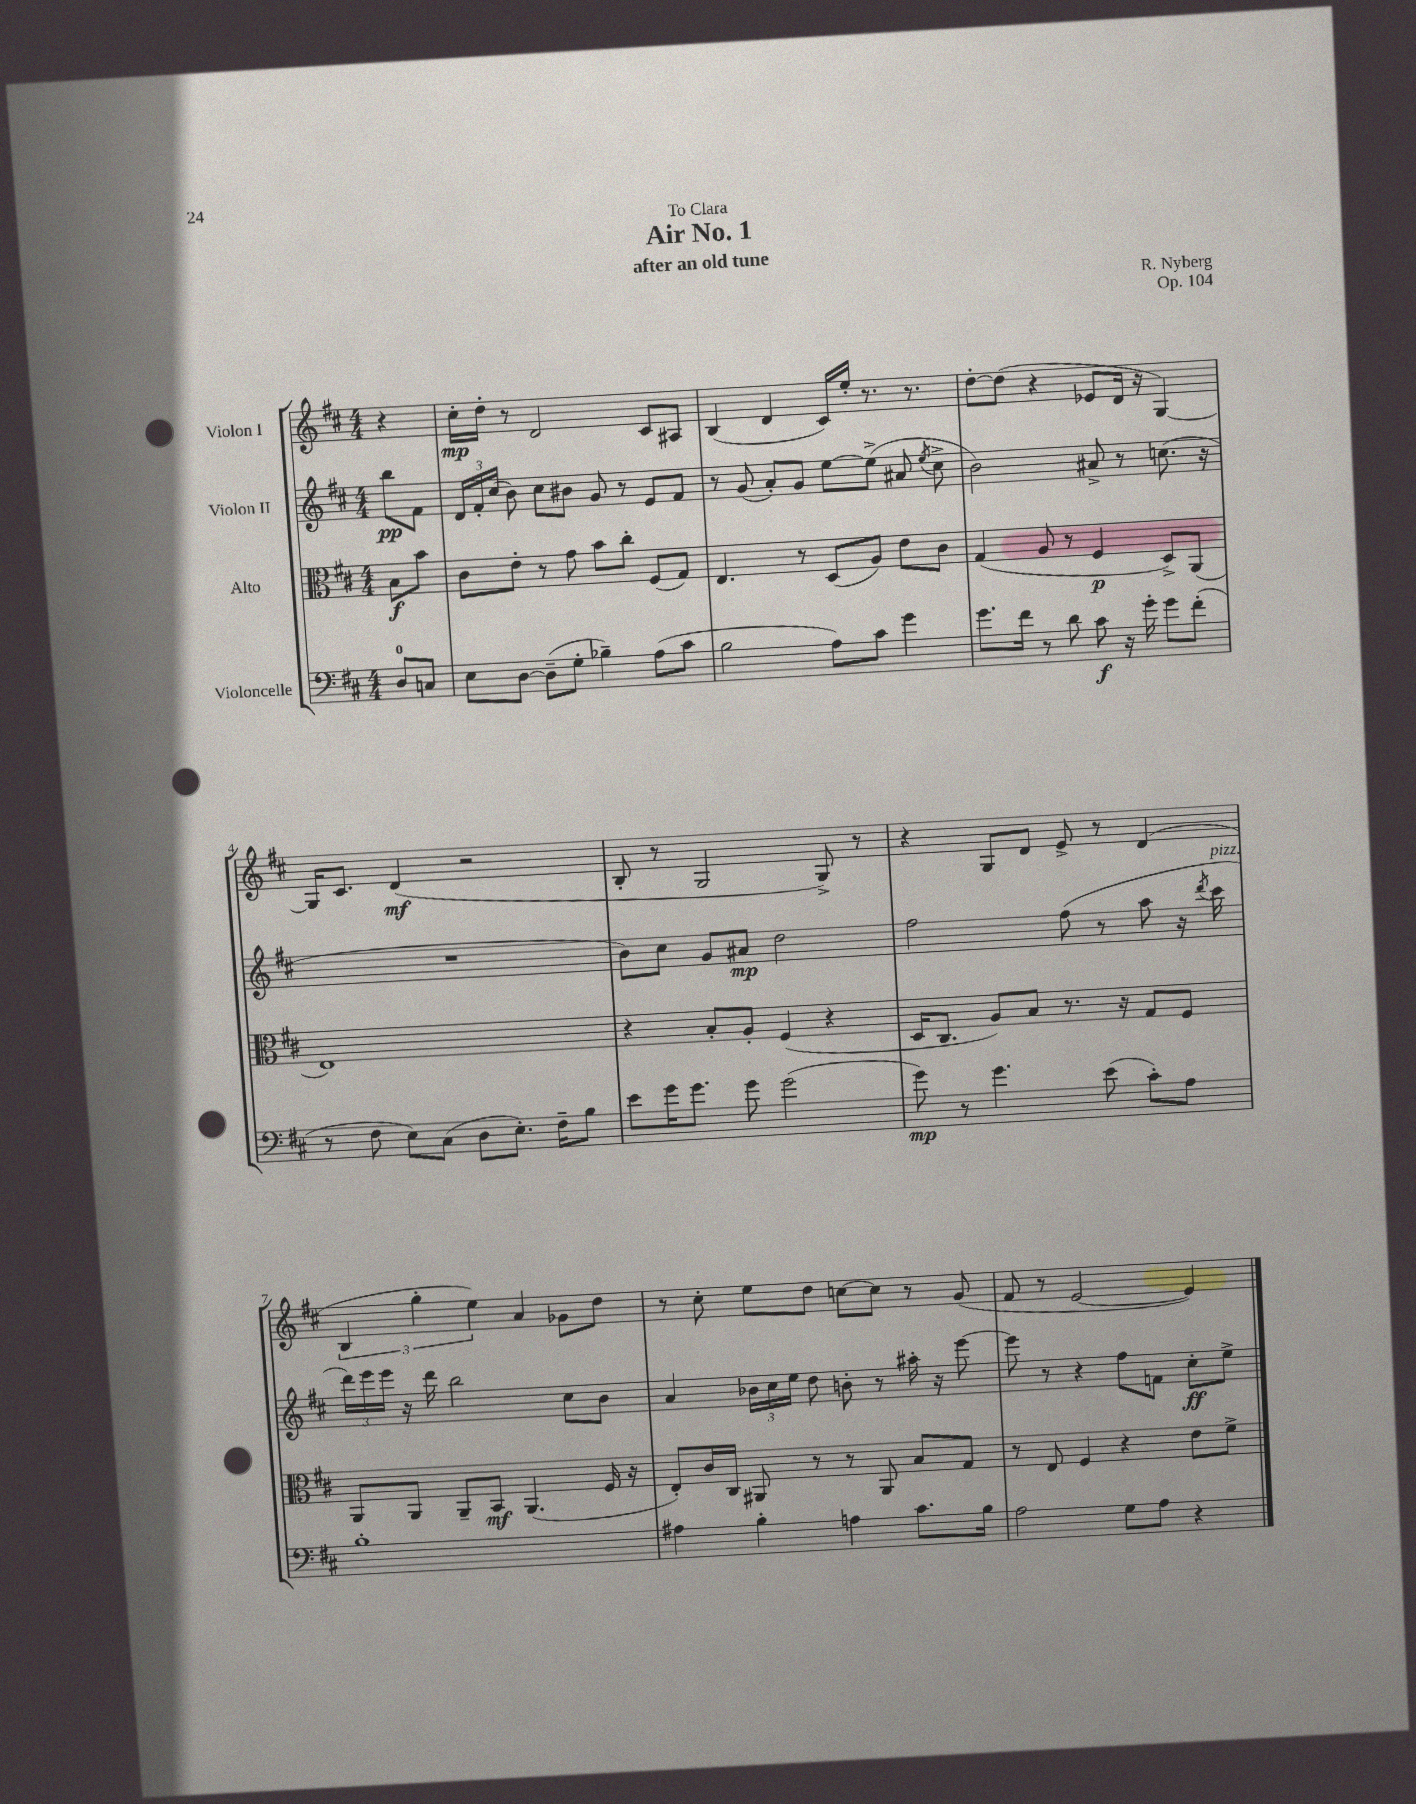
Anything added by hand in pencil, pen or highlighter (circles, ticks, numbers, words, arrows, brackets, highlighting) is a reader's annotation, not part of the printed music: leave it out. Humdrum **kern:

**kern	**kern	**kern	**kern
*staff4	*staff3	*staff2	*staff1
*clefF4	*clefC3	*clefG2	*clefG2
*k[f#c#]	*k[f#c#]	*k[f#c#]	*k[f#c#]
*M4/4	*M4/4	*M4/4	*M4/4
8D	8B	8bb	4r
8C	8b	8f#	.
=	=	=	=
8E	8c#	24d	16cc#'
.	.	24f#'	.
.	.	.	16dd'
.	.	(24cc#	.
[8D	8e'	8b)	8r
(8D~]	8r	8cc#	2d
8G'	8g	8b#	.
4B-~)	8b	8g	.
.	8cc#'	8r	.
(8A	(8F#	8e	8c#
8c#	8G)	8f#	8A#
=	=	=	=
2B	4.E	8r	(4B
.	.	(8g	.
.	.	8a')	4d
.	8r	8g	.
8A)	(8D	[8ee	16c#)
.	.	.	16ee'
8c#	8A)	(8ee^]	8.r
4g	8e	8a#	.
.	.	.	8.r
.	.	8qee	.
.	8c#	8cc#^	.
=	=	=	=
8.g	(4G	2b)	[8dd'
.	.	.	(8dd]
16f#	.	.	.
8r	8A	.	4r
8d	8r	.	.
8c#	4F#	8a#^	8e-
16r	.	8r	16d
16g'	.	.	16r
8g	8D^)	(8.cc	[4G)
(8f#'	(8AA	.	.
.	.	16r	.
=	=	=	=
8r	1E)	1r	16G]
.	.	.	8.c#
8F#	.	.	.
8E)	.	.	(4d
(8C#	.	.	.
8D	.	.	2r
8.E')	.	.	.
16F#~	.	.	.
8B	.	.	.
=	=	=	=
8e	4r	8b)	8B'
16g	.	8cc#	8r
8.g	.	.	.
.	8B'	8g	2G
8g	8A'	8a#	.
(2g	(4F#	2dd	.
.	4r	.	8G^)
.	.	.	8r
=	=	=	=
8g)	16D	2ff#	4r
.	8.C#	.	.
8r	.	.	.
4.g	8A)	.	8G
.	8B	.	8d
.	8.r	(8ff#	8e^
(8e	.	8r	8r
.	16r	.	.
8c#')	8G	8aa	(4d
8A	8F#	16r	.
.	.	8qddd	.
.	.	16ccc#	.
=	=	=	=
1B'	8AA	24ddd)	6B
.	.	24eee	.
.	.	24eee	.
.	8AA	16r	.
.	.	.	6gg'
.	.	16ddd	.
.	8AA~	2bb	.
.	.	.	6ee)
.	8BB	.	.
.	(4.AA	.	4a
.	.	8cc#	8g-
.	16F#	8b	8dd
.	16r	.	.
=	=	=	=
4A#	8E')	4a	8r
.	16c#	.	8cc#'
.	16C#	.	.
4B'	8AA#	24b-	8ee
.	.	24cc#	.
.	.	24ee	.
.	8r	8dd	8dd
4A	8r	8b'	[8cc
.	8AA#	8r	8cc]
8.c#	8B	16aa#'	8r
.	.	16r	.
.	8G	[8eee	(8g
16B	.	.	.
=	=	=	=
2A	8r	8eee]	8f#
.	8E	8r	8r
.	4F#	4r	[2e
8G	4r	8ff#	.
8A	.	8f	.
4r	8e	8cc#'	4e])
.	8f#^	8ee^	.
==	==	==	==
*-	*-	*-	*-
